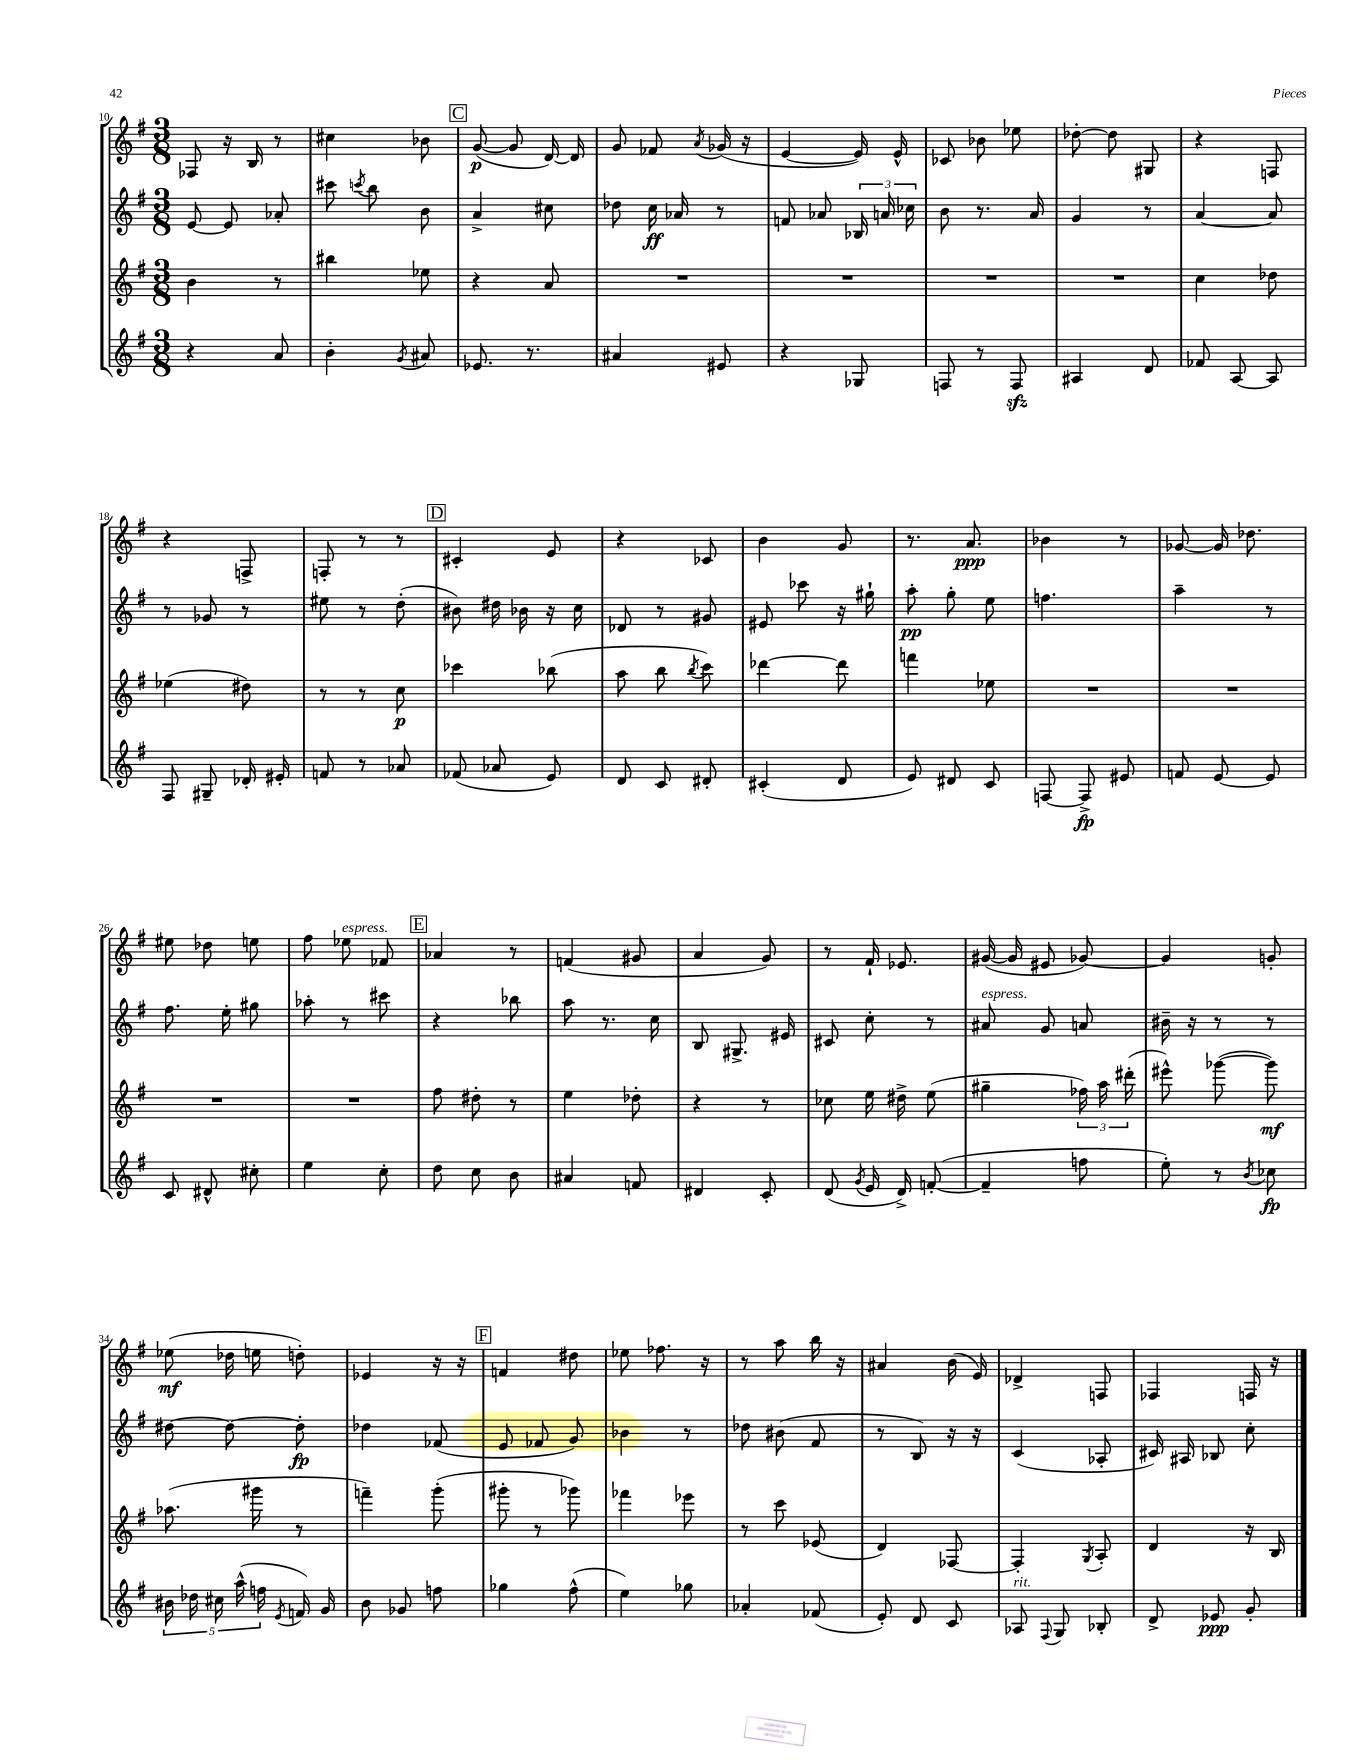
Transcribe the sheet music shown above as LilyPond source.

<<
\new StaffGroup <<
\new Staff = "s0" {
    \clef treble \key g \major \numericTimeSignature \time 3/8
    \autoBeamOff fes8 r16 b16 r8 |
    cis''4 bes'8 |
    \mark \markup { \box "C" } g'8~\p( g'8 d'16~) d'16 |
    g'8 fes'8 \acciaccatura { a'8 } ges'16( r16 |
    e'4~ e'16) e'16-^ |
    ces'8 bes'8 ees''8 |
    des''8~-. des''8 gis8 |
    r4 f8 |
    r4 f8-> |
    f8-. r8 r8 |
    \mark \markup { \box "D" } cis'4-. e'8 |
    r4 ces'8 |
    b'4 g'8 |
    r8. a'8.\ppp |
    bes'4 r8 |
    ges'8~ ges'16 des''8. |
    eis''8 des''8 e''8 |
    fis''8 ees''8^\markup { \italic "espress." } fes'8 |
    \mark \markup { \box "E" } aes'4 r8 |
    f'4( gis'8 |
    a'4 g'8) |
    r8 fis'16-! ees'8. |
    gis'16~( gis'16 eis'8 ges'8~) |
    ges'4 g'8-. |
    ees''8\mf( des''16 e''16 d''8-.) |
    ees'4 r16 r16 |
    \mark \markup { \box "F" } f'4 dis''8 |
    ees''8 fes''8. r16 |
    r8 a''8 b''16 r16 |
    ais'4 b'16( e'16) |
    des'4-> f8 |
    fes4 f16 r16 \bar "|." |
}
\new Staff = "s1" {
    \clef treble \key g \major \numericTimeSignature \time 3/8
    \autoBeamOff e'8~ e'8 aes'8-. |
    cis'''8 \acciaccatura { c'''8 } b''8 b'8 |
    \mark \markup { \box "C" } a'4-> cis''8 |
    des''8 c''16\ff aes'16 r8 |
    f'8 aes'8 \tuplet 3/2 { bes16 a'16 ces''16 } |
    b'8 r8. a'16 |
    g'4 r8 |
    a'4~ a'8 |
    r8 ges'8 r8 |
    eis''8 r8 d''8-.( |
    \mark \markup { \box "D" } bis'8) dis''16 bes'16 r16 c''16 |
    des'8 r8 gis'8 |
    eis'8 ces'''8 r16 gis''16-! |
    a''8-.\pp g''8-. e''8 |
    f''4. |
    a''4-- r8 |
    fis''8. e''16-. gis''8 |
    aes''8-. r8 cis'''8 |
    \mark \markup { \box "E" } r4 bes''8 |
    a''8 r8. c''16 |
    b8 gis8.-> eis'16 |
    cis'8 c''8-. r8 |
    ais'8^\markup { \italic "espress." } g'8 a'8 |
    bis'16-- r16 r8 r8 |
    dis''8~ dis''8~ dis''8-.\fp |
    des''4 fes'8( |
    \mark \markup { \box "F" } e'8 fes'8 g'8) |
    bes'4 r8 |
    des''8 bis'8( fis'8 |
    r8 b8) r16 r16 |
    c'4( aes8-. |
    cis'16) ais16 bes8 c''8-. \bar "|." |
}
\new Staff = "s2" {
    \clef treble \key g \major \numericTimeSignature \time 3/8
    \autoBeamOff b'4 r8 |
    bis''4 ees''8 |
    \mark \markup { \box "C" } r4 a'8 |
    R4. |
    R4. |
    R4. |
    R4. |
    c''4 des''8 |
    ees''4( dis''8) |
    r8 r8 c''8\p |
    \mark \markup { \box "D" } ces'''4 bes''8( |
    a''8 b''8 \acciaccatura { b''8 } c'''8) |
    des'''4~ des'''8 |
    f'''4 ees''8 |
    R4. |
    R4. |
    R4. |
    R4. |
    \mark \markup { \box "E" } fis''8 dis''8-. r8 |
    e''4 des''8-. |
    r4 r8 |
    ces''8 e''16 dis''16-> e''8( |
    gis''4-- \tuplet 3/2 { fes''16) a''16 dis'''16-.( } |
    eis'''8-^) ges'''8~( ges'''8\mf) |
    aes''8.( gis'''16 r8 |
    f'''4--) g'''8-.( |
    \mark \markup { \box "F" } gis'''8-. r8 ges'''8) |
    fes'''4 ees'''8 |
    r8 c'''8 ees'8( |
    d'4) fes8~ |
    fes4-. \acciaccatura { g8 } a8-. |
    d'4 r16 b16 \bar "|." |
}
\new Staff = "s3" {
    \clef treble \key g \major \numericTimeSignature \time 3/8
    \autoBeamOff r4 a'8 |
    b'4-. \acciaccatura { g'8 } ais'8 |
    \mark \markup { \box "C" } ees'8. r8. |
    ais'4 eis'8 |
    r4 ges8 |
    f8 r8 f8\sfz |
    ais4 d'8 |
    fes'8 a8~ a8 |
    fis8 gis8-- des'16-. eis'16-. |
    f'8 r8 aes'8 |
    \mark \markup { \box "D" } fes'8( aes'8 e'8) |
    d'8 c'8 dis'8-. |
    cis'4-.( d'8 |
    e'8) dis'8 c'8 |
    f8~ f8->\fp eis'8 |
    f'8 e'8~ e'8 |
    c'8 dis'8-^ cis''8-. |
    e''4 c''8-. |
    \mark \markup { \box "E" } d''8 c''8 b'8 |
    ais'4 f'8 |
    dis'4 c'8-. |
    d'8( \acciaccatura { g'8 } e'16 d'16->) f'8~-.( |
    f'4-- f''8 |
    e''8-.) r8 \acciaccatura { b'8 } ces''8\fp |
    \tuplet 5/4 { bis'16 des''16 cis''16 a''16-^( f''16 } \acciaccatura { e'8 } f'16) g'16 |
    b'8 ges'8 f''8 |
    \mark \markup { \box "F" } ges''4 fis''8-^( |
    e''4) ges''8 |
    aes'4-. fes'8( |
    e'8-.) d'8 c'8 |
    aes8^\markup { \italic "rit." } \appoggiatura { fis8 } g8 bes8-. |
    d'8-> ees'8\ppp g'8-. \bar "|." |
}
>>
>>
\layout { \context { \Score currentBarNumber = #10 } }
